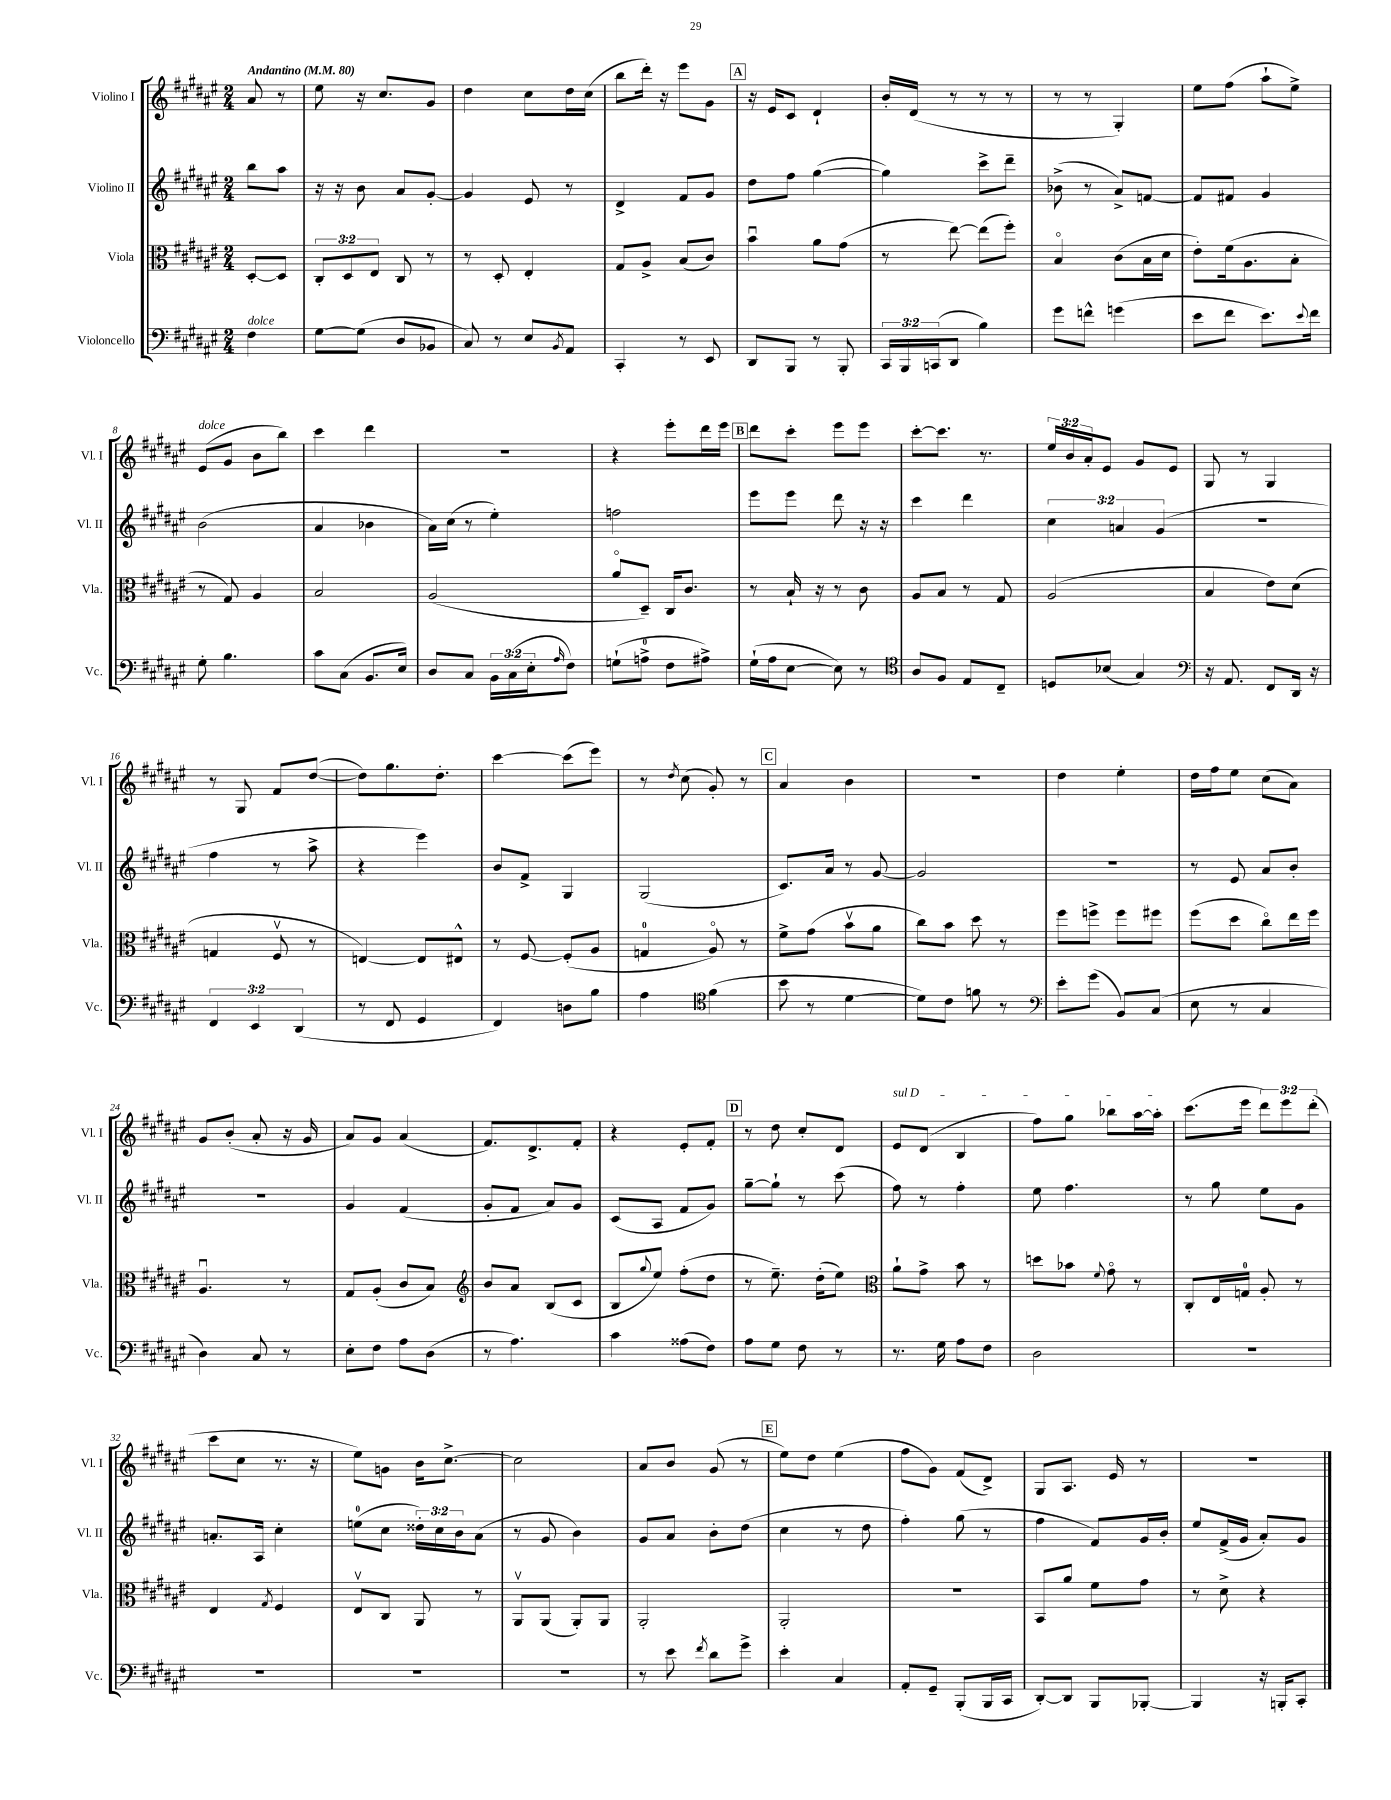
<<
\new StaffGroup <<
\new Staff = "s0" \with { instrumentName = "Violino I" shortInstrumentName = "Vl. I" } {
    \clef treble \key fis \major \numericTimeSignature \time 2/4 \override Staff.TupletNumber.text = #tuplet-number::calc-fraction-text \partial 4 \tempo "Andantino" 4 = 80
    ais'8 r8 |
    eis''8 r16 cis''8. gis'8 |
    dis''4 cis''8 dis''16 cis''16( |
    b''8 dis'''16-.) r16 eis'''8 gis'8 |
    \mark \markup { \box "A" } r16 eis'16 cis'8 dis'4-! |
    b'16-. dis'16( r8 r8 r8 |
    r8 r8 gis4-.) |
    eis''8 fis''8( ais''8-! eis''8->) |
    eis'8^\markup { \italic "dolce" }( gis'8 b'8 b''8) |
    cis'''4 dis'''4 |
    R2 |
    r4 eis'''8-. dis'''16 eis'''16 |
    \mark \markup { \box "B" } dis'''8 cis'''8-. eis'''8 eis'''8 |
    cis'''8~-. cis'''8. r8. |
    \tuplet 3/2 { eis''16 b'16 ais'16-. } eis'8 gis'8 eis'8 |
    gis8 r8 gis4 |
    r8 gis8 fis'8 dis''8~( |
    dis''8) gis''8. dis''8.-. |
    cis'''4~ cis'''8( eis'''8) |
    r8 \acciaccatura { dis''8 } cis''8( gis'8-.) r8 |
    \mark \markup { \box "C" } ais'4 b'4 |
    R2 |
    dis''4 eis''4-. |
    dis''16 fis''16 eis''8 cis''8( ais'8) |
    gis'8 b'8-.( ais'8-. r16 gis'16 |
    ais'8) gis'8 ais'4( |
    fis'8.) dis'8.-> fis'8-. |
    r4 eis'8-. fis'8-. |
    \mark \markup { \box "D" } r8 dis''8 cis''8-. dis'8 |
    \once \override TextSpanner.bound-details.left.text = \markup { \italic "sul D" } eis'8\startTextSpan dis'8( b4 |
    fis''8) gis''8 bes''8 ais''16~ ais''16-.\stopTextSpan |
    cis'''8.( eis'''16 \tuplet 3/2 { dis'''8) eis'''8 dis'''8-.( } |
    cis'''8 cis''8 r8. r16 |
    eis''8) g'8 b'16 cis''8.~-> |
    cis''2 |
    ais'8 b'8 gis'8( r8 |
    \mark \markup { \box "E" } eis''8) dis''8 eis''4( |
    fis''8 gis'8) fis'8( dis'8->) |
    gis8 ais8. eis'16 r8 |
    r2 \bar "|." |
}
\new Staff = "s1" \with { instrumentName = "Violino II" shortInstrumentName = "Vl. II" } {
    \clef treble \key fis \major \numericTimeSignature \time 2/4 \override Staff.TupletNumber.text = #tuplet-number::calc-fraction-text \partial 4
    b''8 ais''8 |
    r16 r16 b'8 ais'8 gis'8~-. |
    gis'4 eis'8 r8 |
    dis'4-> fis'8 gis'8 |
    \mark \markup { \box "A" } dis''8 fis''8 gis''4~( |
    gis''4) cis'''8-> dis'''8-- |
    bes'8->( r8 ais'8->) f'8~ |
    f'8 fis'8 gis'4 |
    b'2( |
    ais'4 bes'4 |
    ais'16) cis''16( r8 eis''4-.) |
    f''2 |
    \mark \markup { \box "B" } eis'''8 eis'''8 dis'''8 r16 r16 |
    cis'''4 dis'''4 |
    \tuplet 3/2 { cis''4 a'4 gis'4( } |
    R2 |
    fis''4 r8 ais''8-> |
    r4 eis'''4) |
    b'8 fis'8-> gis4 |
    gis2( |
    \mark \markup { \box "C" } cis'8.) ais'16 r8 gis'8~ |
    gis'2 |
    r2 |
    r8 eis'8 ais'8 b'8-. |
    R2 |
    gis'4 fis'4( |
    gis'8-. fis'8 ais'8) gis'8 |
    cis'8( ais8 fis'8 gis'8) |
    \mark \markup { \box "D" } gis''8~-- gis''8-! r8 cis'''8( |
    fis''8) r8 fis''4-. |
    eis''8 fis''4. |
    r8 gis''8 eis''8 gis'8 |
    a'8.-. ais16 cis''4-. |
    e''8-0( cis''8 \tuplet 3/2 { disis''16-.) cis''16 b'16 } ais'8( |
    r8 gis'8 b'4) |
    gis'8 ais'8 b'8-. dis''8( |
    \mark \markup { \box "E" } cis''4 r8 dis''8 |
    fis''4-.) gis''8( r8 |
    fis''4 fis'8) gis'16 b'16-. |
    eis''8 fis'16->( gis'16 ais'8-.) gis'8 \bar "|." |
}
\new Staff = "s2" \with { instrumentName = "Viola" shortInstrumentName = "Vla." } {
    \clef alto \key fis \major \numericTimeSignature \time 2/4 \override Staff.TupletNumber.text = #tuplet-number::calc-fraction-text \partial 4
    dis8~-. dis8 |
    \tuplet 3/2 { cis8-. dis8 eis8 } cis8 r8 |
    r8 dis8-. eis4-. |
    gis8 ais8-> b8( cis'8) |
    \mark \markup { \box "A" } b'4\downbow ais'8 gis'8( |
    r8 eis''8~) eis''8( fis''8-.) |
    b4\flageolet cis'8( b16 dis'16 |
    eis'8-.) fis'16( ais8. b8-. |
    r8 gis8) ais4 |
    b2 |
    ais2( |
    ais'8\flageolet dis8--) cis16 cis'8. |
    \mark \markup { \box "B" } r8 b16-! r16 r8 cis'8 |
    ais8 b8 r8 gis8 |
    ais2( |
    b4 eis'8) dis'8( |
    g4 fis8\upbow r8 |
    e4~) e8 eis8-^ |
    r8 fis8~ fis8-.( ais8 |
    g4-0 ais8\flageolet) r8 |
    \mark \markup { \box "C" } fis'8-> gis'8( b'8\upbow ais'8 |
    cis''8) b'8 dis''8 r8 |
    fis''8 f''8-> f''8 fis''8 |
    fis''8( dis''8 cis''8\flageolet) eis''16 fis''16 |
    ais4.\downbow r8 |
    gis8 ais8-.( cis'8 b8) |
    \clef treble b'8 ais'8 b8( cis'8 |
    b8 \appoggiatura { gis''8 } eis''8) fis''8-.( dis''8 |
    \mark \markup { \box "D" } r8 eis''8.--) dis''16-.( eis''8) |
    \clef alto ais'8-! gis'8-> b'8 r8 |
    d''8 bes'8 \appoggiatura { fis'8 } gis'8\flageolet r8 |
    cis8-. eis16 g16-0 ais8-. r8 |
    eis4 \acciaccatura { gis8 } fis4 |
    eis8\upbow cis8 ais,8 r8 |
    ais,8\upbow ais,8( ais,8-.) ais,8 |
    ais,2-. |
    \mark \markup { \box "E" } ais,2-. |
    r2 |
    b,8 ais'8 fis'8 gis'8 |
    r8 dis'8-> r4 \bar "|." |
}
\new Staff = "s3" \with { instrumentName = "Violoncello" shortInstrumentName = "Vc." } {
    \clef bass \key fis \major \numericTimeSignature \time 2/4 \override Staff.TupletNumber.text = #tuplet-number::calc-fraction-text \partial 4
    fis4^\markup { \italic "dolce" } |
    gis8~ gis8( dis8 bes,8 |
    cis8) r8 eis8 \acciaccatura { b,8 } ais,8 |
    cis,4-. r8 eis,8 |
    \mark \markup { \box "A" } dis,8 b,,8 r8 b,,8-. |
    \tuplet 3/2 { cis,16 b,,16 c,16( } dis,8 b4) |
    gis'8 f'8-^ g'4( |
    eis'8 fis'8 eis'8.) \appoggiatura { eis'8 } fis'16 |
    gis8-. b4. |
    cis'8 cis8( b,8. eis16) |
    dis8 cis8 \tuplet 3/2 { b,16 cis16( eis16-. } \grace { ais16 } fis8) |
    g8-!( a8-0-> fis8 ais8->) |
    \mark \markup { \box "B" } gis16-!( ais16 eis8~ eis8) r8 |
    \clef tenor ais8 fis8 eis8 cis8-- |
    d8 bes8( gis4) |
    \clef bass r16 ais,8. fis,8 dis,16 r16 |
    \tuplet 3/2 { fis,4 eis,4 dis,4( } |
    r8 fis,8 gis,4 |
    fis,4) d8 b8 |
    ais4 \clef tenor fis'4( |
    \mark \markup { \box "C" } b'8 r8 dis'4~ |
    dis'8) cis'8 f'8 r8 |
    \clef bass eis'8-. gis'8( b,8) cis8( |
    eis8 r8 cis4 |
    dis4) cis8 r8 |
    eis8-. fis8 ais8 dis8( |
    r8 ais4.) |
    cis'4 aisis8( fis8) |
    \mark \markup { \box "D" } ais8 gis8 fis8 r8 |
    r8. gis16 ais8 fis8 |
    dis2 |
    R2 |
    R2 |
    R2 |
    R2 |
    r8 eis'8 \acciaccatura { fis'8 } dis'8 gis'8-> |
    \mark \markup { \box "E" } eis'4-. cis4 |
    ais,8-. gis,8-- b,,8-.( b,,16 cis,16 |
    dis,8~-.) dis,8 b,,8 bes,,8~-. |
    bes,,4 r16 b,,16-. cis,8-. \bar "|." |
}
>>
>>
